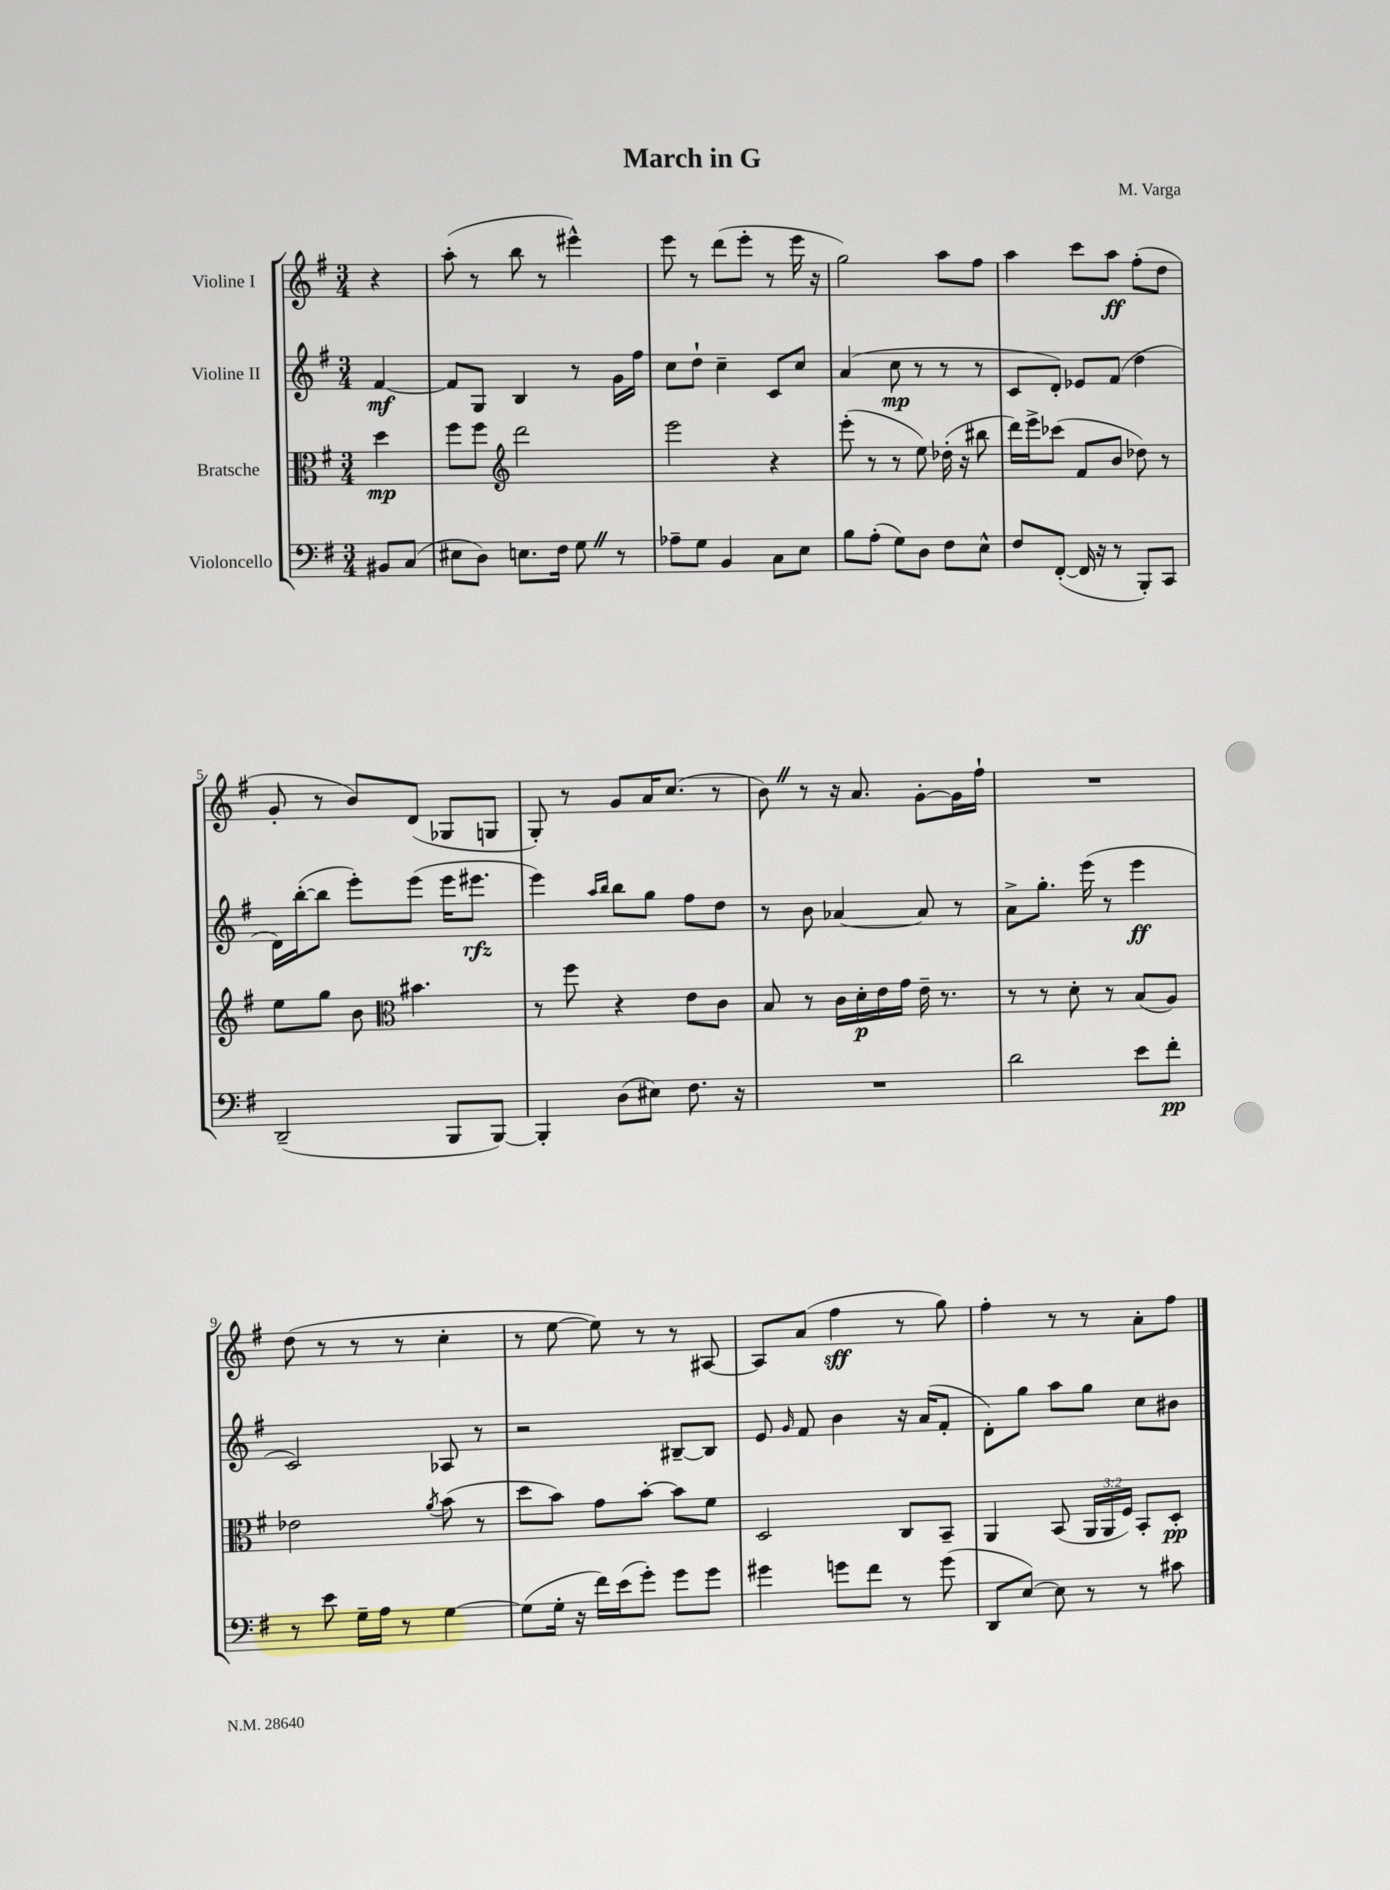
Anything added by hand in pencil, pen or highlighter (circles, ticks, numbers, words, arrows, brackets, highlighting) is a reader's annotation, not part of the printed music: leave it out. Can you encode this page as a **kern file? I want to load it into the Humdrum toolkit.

**kern	**kern	**kern	**kern
*staff4	*staff3	*staff2	*staff1
*clefF4	*clefC3	*clefG2	*clefG2
*k[f#]	*k[f#]	*k[f#]	*k[f#]
*M3/4	*M3/4	*M3/4	*M3/4
8BB#	4dd	[4f#	4r
(8C	.	.	.
=	=	=	=
8E#	8ff#	8f#]	(8aa'
8D)	8ff#	8G	8r
*	*clefG2	*	*
8.E	2ddd	4B	8bb
.	.	.	8r
16F#	.	.	.
8G	.	8r	4eee#^^)
8r	.	16g	.
.	.	16ff#	.
=	=	=	=
8A-~	2eee	8cc	8eee
8G	.	8dd`	8r
4BB	.	4cc~	(8ddd
.	.	.	8eee'
8C	4r	8c	8r
8E	.	8cc	16eee
.	.	.	16r
=	=	=	=
8B	(8eee'	(4a	2gg)
(8A'	8r	.	.
8G)	8r	8cc	.
8D	8ee)	8r	.
8F#	(16dd-'	8r	8aa
.	16r	.	.
8E^^	8bb#	8r	8ff#
=	=	=	=
8F#	16ddd)	8c	4aa
.	16eee^	.	.
([8FF#'	(8ccc-	8d')	.
16FF#]	8f#	8e-	8ccc
16r	.	.	.
8r	8b	(8f#	8aa
8BBB')	8dd-)	4dd	(8ff#'
8CC	8r	.	8dd
=	=	=	=
(2DD~	8ee	16d)	8g'
.	.	([16bb'	.
.	8gg	8bb]	8r
.	8b	8eee')	8b)
*	*clefC3	*	*
.	4.b#	(8eee	(8d
8BBB	.	16eee	8G-
.	.	8.eee#	.
[8BBB)	.	.	8G
=	=	=	=
4BBB']	8r	4eee)	8G')
.	8ff#	.	8r
.	.	16qqaa	.
.	.	16qqbb	.
(8D	4r	8bb	8g
8E#)	.	8gg	16a
.	.	.	(8.cc
8.F#	8e	8ff#	.
.	8c	8dd	8r
16r	.	.	.
=	=	=	=
2.r	8B	8r	8b)
.	8r	8b	8r
.	16c	[4a-	16r
.	16d'	.	8.a
.	16e	.	.
.	16g	.	.
.	16e~	8a-]	[8g'
.	8.r	.	.
.	.	8r	16g]
.	.	.	16ff#`
=	=	=	=
2d	8r	8a^	2.r
.	8r	8.gg'	.
.	8d'	.	.
.	.	(16eee	.
.	8r	8r	.
8e	(8B	4eee	.
8f#'	8A)	.	.
=	=	=	=
8r	2e-	2c)	(8dd
8e	.	.	8r
16G~	.	.	8r
16A	.	.	.
8r	.	.	8r
.	8qa	.	.
[4G	(8b	8A-	4cc'
.	8r	8r	.
=	=	=	=
(8G]	8dd	2r	8r
16G'	8b)	.	[8ee
16r	.	.	.
16f#)	8g	.	8ee])
(16e	.	.	.
8g')	[8b'	.	8r
8g	8b]	[8B#~	8r
8g	8f#	8B#]	[8A#
=	=	=	=
4g#	2D	8e	8A#]
.	.	16qqg	.
.	.	8f#	(8a
8g	.	4b	4ff#
8f#	.	.	.
8r	8C	16r	8r
.	.	(16a	.
(8g	8BB~	8f#'	8gg)
=	=	=	=
8DD	4AA	8d')	4ff#'
[8E)	.	8gg	.
8E]	(8BB	8aa	8r
8r	24AA	8gg	8r
.	24AA	.	.
.	24F#)	.	.
8r	8BB'	8cc	8a'
8c#	8D'	8b#	8ff#
==	==	==	==
*-	*-	*-	*-
